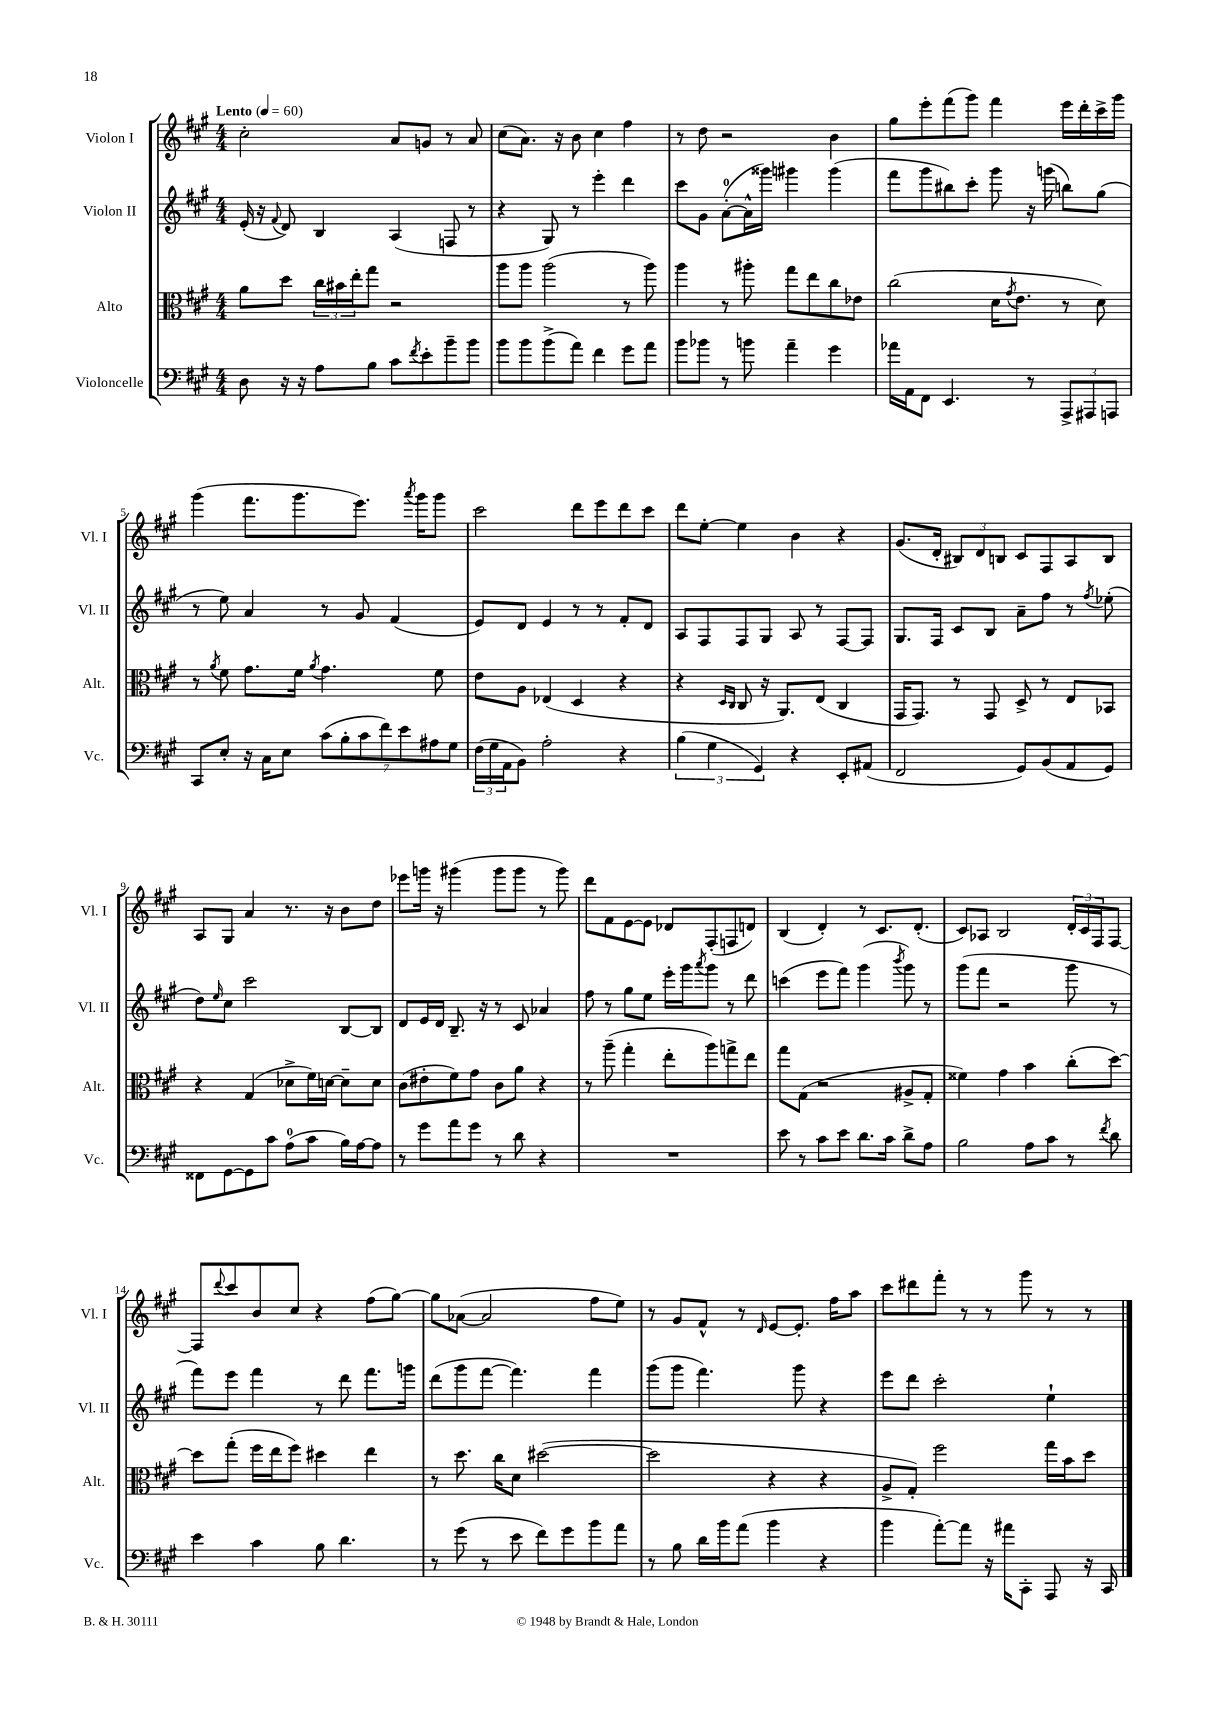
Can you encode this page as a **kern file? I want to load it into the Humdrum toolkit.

**kern	**kern	**kern	**kern
*staff4	*staff3	*staff2	*staff1
*clefF4	*clefC3	*clefG2	*clefG2
*k[f#c#g#]	*k[f#c#g#]	*k[f#c#g#]	*k[f#c#g#]
*M4/4	*M4/4	*M4/4	*M4/4
*MM60	*MM60	*MM60	*MM60
8D	8a	(16e'	2cc#'
.	.	16r	.
.	.	8qqf#	.
16r	8dd	8d)	.
16r	.	.	.
8A	24cc#	4B	.
.	24b#	.	.
.	24ee'	.	.
8B	8gg#	.	.
8c#	2r	(4A	8a
8qf#	.	.	.
8e'	.	.	8g
8b~	.	8F	8r
8b	.	8r	8a
=	=	=	=
8b	8aa	4r	(8cc#
8b	8aa	.	8.a)
(8b^	(2aa	8G#)	.
.	.	.	16r
8a)	.	8r	8b
4f#	.	4eee'	4cc#
8g#	8r	4ddd	4ff#
8a	8aa)	.	.
=	=	=	=
8b	4aa	8ccc#	8r
8b-	.	8g#	8dd
8r	8r	([8a'	2r
8b	8aa#'	16a^^]	.
.	.	16ggg##)	.
4a~	8gg#	4ggg#	.
.	8ee	.	.
4g#	8cc#	(4ggg#	4b
.	8e-	.	.
=	=	=	=
16a-	(2cc#	8fff#	8gg#
16AA	.	.	.
8FF#	.	8ggg#	8eee'
4.EE	.	8bb#)	(8fff#
.	.	8ccc#'	8ggg#)
.	16d	8ggg#	4fff#
.	8qg#	.	.
.	8.e	.	.
8r	.	16r	.
.	.	(16ggg	.
12AAA^	8r	8bb)	16eee
.	.	.	16ddd'
12AAA#	.	.	.
.	8d)	(8gg#	16ccc#^
12AAA	.	.	.
.	.	.	16ggg#
=	=	=	=
8CC#	8r	8r	(4ggg#
.	8qa	.	.
8E'	8f#	8ee)	.
16r	8.g#	4a	8.fff#
16C#	.	.	.
8E	.	.	.
.	16f#	.	8.ggg#
.	8qa	.	.
(14c#	4.g#	8r	.
14B'	.	.	.
.	.	8g#	8.eee)
14c#	.	.	.
14f#)	.	.	.
.	.	(4f#	.
14e	.	.	.
.	.	.	8qaaa
.	.	.	16ggg#
14A#	.	.	.
.	8f#	.	8ggg#
14G#	.	.	.
=	=	=	=
(24F#	8e	8e)	2ccc#
24G#	.	.	.
24AA	.	.	.
8BB)	8A	8d	.
2A'	(4E-	4e	.
.	4D	8r	8ddd
.	.	8r	8eee
4r	4r	8f#'	8ddd
.	.	8d	8ccc#
=	=	=	=
(6B	4r	8A	8ddd
.	.	8F#	[8ee'
6G#	.	.	.
.	16qqD	.	.
.	16qqC#	.	.
.	8C#	8F#	4ee]
6GG#)	.	.	.
.	16r	8G#	.
.	8.AA)	.	.
4r	.	8A	4b
.	(8E	8r	.
8EE'	4C#	[8F#	4r
(8AA#	.	8F#]	.
=	=	=	=
2FF#	16GG#	8.G#	(8.g#
.	8.GG#)	.	.
.	.	16F#	16d'
.	8r	8c#	12B#)
.	.	.	12d
.	8GG#	8B	.
.	.	.	12B
8GG#)	8D^	8a~	8c#
(8BB	8r	8ff#	8F#
8AA	8E	8r	8A
.	.	8qff#	.
8GG#)	8BB-	(8ee-'	8B
=	=	=	=
8FF##	4r	8dd)	8A
.	.	16qqee	.
[8GG#	.	8cc#	8G#
8GG#]	(4G#	2ccc#	4a
8c#	.	.	.
(8A	8d-^	.	8.r
8c#	16f#)	.	.
.	[16d	.	16r
16B)	8d~]	[8B	8b
[16A	.	.	.
8A]	8d	8B]	8dd
=	=	=	=
8r	(8c#	8d	8eee-
8g#	8e#'	16e	16ggg
.	.	16d	16r
8a	8f#)	8.B~	(4ggg#
8g#	8g#	.	.
.	.	16r	.
8r	8c#	8r	8ggg#
8d	8a	8c#	8ggg#
4r	4r	4a-	8r
.	.	.	8ggg#)
=	=	=	=
1r	8r	8ff#	8ddd
.	(8aa~	8r	8f#
.	4gg#'	8gg#	[8e
.	.	8ee	8e]
.	8ee'	16eee'	8d-
.	.	16ggg#	.
.	.	8qaaa	.
.	8aa)	8ggg#	(8F#'
.	8gg^	8r	8F
.	8ee	8ddd	8d)
=	=	=	=
8e	8gg#	(4ccc	(4B
8r	(8G#	.	.
8c#	2r	8eee	4d')
8e	.	8fff#)	.
8.d	.	(4ggg#	8r
.	.	.	8.c#
16c#	.	.	.
.	.	8qbbb	.
8d^	8A#^	8ggg#)	.
.	.	.	(8.d'
8A	8G#'	8r	.
=	=	=	=
2B	4f##)	(8ggg#	8c#)
.	.	8fff#	8A-
.	4g#	2r	2B
8A	4b	.	.
8c#	.	.	.
8r	(8cc#'	8ggg#	24d'
.	.	.	24c#
.	.	.	24F#
8qf#	.	.	.
8d	[8dd)	8r	[8F#
=	=	=	=
4e	8dd]	8fff#)	8F#]
.	.	.	8qqddd
.	(8gg#'	8eee	8ccc#
4c#	16ff#	4fff#	8b
.	16ee	.	.
.	8ff#)	.	8cc#
8B	4dd#	8r	4r
4.d	.	8ddd	.
.	4ee	8.fff#	(8ff#
.	.	.	[8gg#)
.	.	16ggg	.
=	=	=	=
8r	8r	(8ddd	8gg#]
(8g#	8.dd	8ggg#	([8a-
8r	.	[8fff#	2a-]
.	16cc#	.	.
8e	8d	4.fff#])	.
8f#)	([2dd#	.	.
8g#	.	.	.
8b	.	4fff#	8ff#
8a	.	.	8ee)
=	=	=	=
8r	2dd#]	(8ggg#	8r
8B	.	8ggg#	8g#
16d	.	4.fff#)	8f#^^
16b	.	.	.
(8a	.	.	8r
.	.	.	16qqd
4b	4r	.	[8e
.	.	8ggg#	8.e']
4r	4r	4r	.
.	.	.	16ff#
.	.	.	8aa
=	=	=	=
4b	8A^	8eee	8ccc#
.	8G#')	8ddd	8ddd#
[8a')	2ff#	2ccc#'	8fff#'
8a]	.	.	8r
16r	.	.	8r
16a#	.	.	.
8CC#'	.	.	8ggg#
8AAA	16gg#	4ee`	8r
.	16b	.	.
16r	8dd	.	8r
16CC#	.	.	.
==	==	==	==
*-	*-	*-	*-
